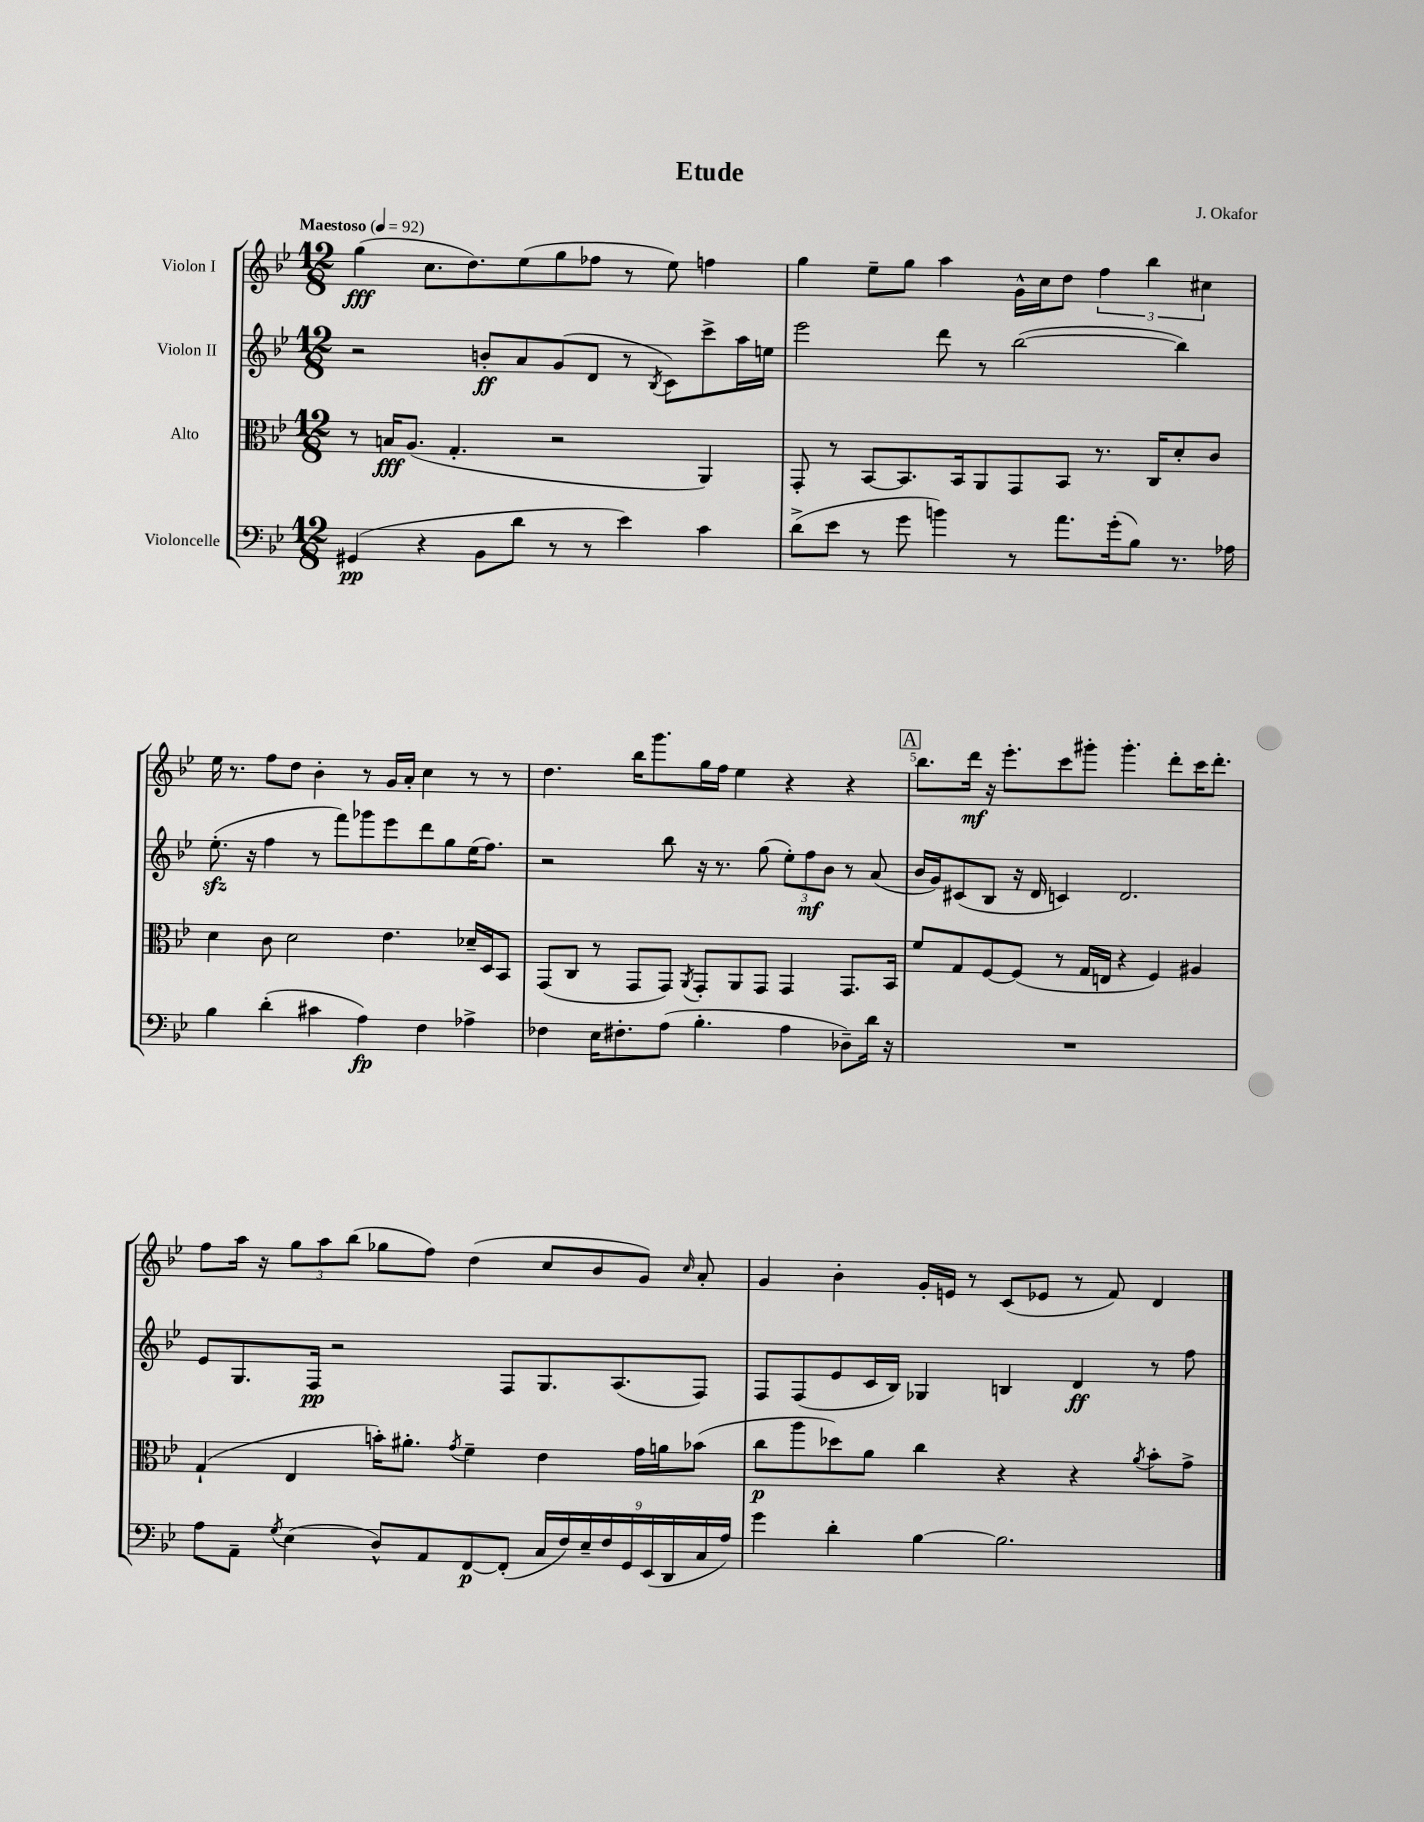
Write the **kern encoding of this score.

**kern	**dynam	**kern	**dynam	**kern	**dynam	**kern	**dynam
*part4	*part4	*part3	*part3	*part2	*part2	*part1	*part1
*staff4	*staff4	*staff3	*staff3	*staff2	*staff2	*staff1	*staff1
*I"Violoncelle	*	*I"Alto	*	*I"Violon II	*	*I"Violon I	*
*clefF4	*	*clefC3	*	*clefG2	*	*clefG2	*
*k[b-e-]	*	*k[b-e-]	*	*k[b-e-]	*	*k[b-e-]	*
*M12/8	*	*M12/8	*	*M12/8	*	*M12/8	*
*MM92	*	*MM92	*	*MM92	*	*MM92	*
=1	=1	=1	=1	=1	=1	=1	=1
!	!	!	!	!	!	!LO:TX:a:B:t=Maestoso	!
(4GG#X/	pp	8r	.	2r	.	(4gg\	fff
.	.	16Bn/KL	fff	.	.	.	.
.	.	(8.A/J	.	.	.	.	.
4r	.	.	.	.	.	8.cc\L	.
.	.	4.G'/	.	.	.	.	.
.	.	.	.	.	.	8.dd\)	.
8BB-\L	.	.	.	8bn'/L	ff	.	.
8d\J	.	.	.	8a/	.	(8ee-\	.
8r	.	2r	.	(8g/	.	8gg\	.
8r	.	.	.	8d/J	.	8ff-X\J	.
4e-\)	.	.	.	8r	.	8r	.
.	.	.	.	8qB-/	.	.	.
.	.	.	.	8c\L)	.	8ee-\)	.
4c\	.	4AA/)	.	8ccc^\	.	4ffn\	.
.	.	.	.	16aa\L	.	.	.
.	.	.	.	16een\JJ	.	.	.
=2	=2	=2	=2	=2	=2	=2	=2
(8d^\L	.	8GG'/	.	2eee-\	.	4gg\	.
8e-\J	.	8r	.	.	.	.	.
8r	.	[8BB-/L	.	.	.	8ee-~\L	.
8g\	.	8.BB-/]	.	.	.	8gg\J	.
4bn\)	.	.	.	8ddd\	.	4aa\	.
.	.	16BB-/k	.	.	.	.	.
.	.	8AA/	.	8r	.	.	.
8r	.	8GG/	.	([2bb-\	.	16g^^\LL	.
.	.	.	.	.	.	16cc\J	.
8.a\L	.	8BB-/J	.	.	.	8dd\J	.
.	.	8.r	.	.	.	6ff\	.
(16g'\k	.	.	.	.	.	.	.
8B-\J)	.	.	.	.	.	.	.
.	.	.	.	.	.	6bb-\	.
.	.	16C/KL	.	.	.	.	.
8.r	.	8d'/	.	4bb-\])	.	.	.
.	.	.	.	.	.	6cc#X\	.
.	.	8c/J	.	.	.	.	.
16A-X\	.	.	.	.	.	.	.
!!LO:LB:g=z
=3	=3	=3	=3	=3	=3	=3	=3
4B-\	.	4d\	.	(8.ee-zz'\	.	16ee-\	.
.	.	.	.	.	.	8.r	.
.	.	.	.	16r	.	.	.
(4d'\	.	8c\	.	4ff\	.	8ff\L	.
.	.	2d\	.	.	.	8dd\J	.
4c#X\	.	.	.	8r	.	4b-'\	.
.	.	.	.	8fff\L)	.	.	.
4A\)	fp	.	.	8ggg-X\	.	8r	.
.	.	4.e-\	.	8eee-\	.	16g/LL	.
.	.	.	.	.	.	16a'/JJ	.
4F\	.	.	.	8ddd\	.	4cc\	.
.	.	.	.	8gg\	.	.	.
4A-X^\	.	16d-X~/LL	.	(16ee-\K	.	8r	.
.	.	16D/J	.	8.ff\J)	.	.	.
.	.	8BB-/J	.	.	.	8r	.
=4	=4	=4	=4	=4	=4	=4	=4
4F-X\	.	(8GG/L	.	2r	.	4.dd\	.
.	.	8C/J	.	.	.	.	.
16E-\KL	.	8r	.	.	.	.	.
8.F#X'\	.	.	.	.	.	.	.
.	.	8GG/L	.	.	.	16bb-\KL	.
.	.	.	.	.	.	8.ggg\	.
(8A\J	.	8GG/J)	.	8bb-\	.	.	.
.	.	8qAA/	.	.	.	.	.
4.B-'\	.	8GG'/L	.	16r	.	16gg\L	.
.	.	.	.	8.r	.	16ff\JJ	.
.	.	8AA/	.	.	.	4ee-\	.
.	.	8GG/J	.	(8gg\	.	.	.
4A\	.	4GG/	.	12ee-'\L)	.	4r	.
.	.	.	.	12ff\	mf	.	.
.	.	.	.	12b-\J	.	.	.
8D-X~\L)	.	8.GG/L	.	8r	.	4r	.
16d\Jk	.	.	.	(8a/	.	.	.
16r	.	16BB-/Jk	.	.	.	.	.
!!LO:REH:place=s1:t=A
=5	=5	=5	=5	=5	=5	=5	=5
1.r	.	8f/L	.	16b-/LL	.	8.bb-\L	.
.	.	.	.	16g/J)	.	.	.
.	.	8G/	.	(8c#X/	.	.	.
.	.	.	.	.	.	16ddd\Jk	mf
.	.	[8F/	.	8B-/J	.	16r	.
.	.	.	.	.	.	8.eee-'\L	.
.	.	(8F/J]	.	16r	.	.	.
.	.	.	.	16d/	.	.	.
.	.	8r	.	4cn/)	.	8ccc\	.
.	.	16G/LL	.	.	.	8ggg#X'\J	.
.	.	16En/JJ	.	.	.	.	.
.	.	4r	.	2.d/	.	4.ggg#'\	.
.	.	4F/)	.	.	.	.	.
.	.	.	.	.	.	8ddd'\L	.
.	.	4A#X/	.	.	.	16ccc\K	.
.	.	.	.	.	.	8.ddd'\J	.
!!LO:LB:g=z
=6	=6	=6	=6	=6	=6	=6	=6
8A\L	.	(4G`/	.	8e-/L	.	8ff\L	.
8AA~\J	.	.	.	8.G/	.	16aa\Jk	.
.	.	.	.	.	.	16r	.
8qG/	.	.	.	.	.	.	.
(4E-\	.	4E-/	.	.	.	12gg\L	.
.	.	.	.	16F/Jk	pp	.	.
.	.	.	.	.	.	12aa\	.
.	.	.	.	2r	.	.	.
.	.	.	.	.	.	(12bb-\J	.
8D^^/L)	.	16bn'\KL)	.	.	.	8gg-X\L	.
.	.	8.a#X'\J	.	.	.	.	.
8AA/	.	.	.	.	.	8ff\J)	.
.	.	8qg/	.	.	.	.	.
[8FF/	p	4f~\	.	.	.	(4dd\	.
(8FF'/J]	.	.	.	8F/L	.	.	.
18C/LL	.	4e-\	.	8.G/	.	8cc/L	.
18F/)	.	.	.	.	.	.	.
18E-~/	.	.	.	.	.	.	.
.	.	.	.	.	.	8b-/	.
18F/	.	.	.	.	.	.	.
.	.	.	.	(8.A/	.	.	.
18GG/	.	.	.	.	.	.	.
.	.	16g\LL	.	.	.	8g/J)	.
(18EE-/	.	.	.	.	.	.	.
.	.	16an\J	.	.	.	.	.
18DD/	.	.	.	.	.	.	.
.	.	.	.	.	.	16qqcc/	.
.	.	(8b-X\J	.	8F/J)	.	8a'/	.
18C/	.	.	.	.	.	.	.
18A/JJ)	.	.	.	.	.	.	.
=7	=7	=7	=7	=7	=7	=7	=7
4g\	.	8cc\L	p	8F/L	.	4g/	.
.	.	8aa\	.	(8F/	.	.	.
4d'\	.	8dd-X\)	.	8e-/	.	4b-'\	.
.	.	8a\J	.	16c/L	.	.	.
.	.	.	.	16B-/JJ)	.	.	.
[4B-\	.	4cc\	.	4G-X/	.	16g'/LL	.
.	.	.	.	.	.	16en/JJ	.
.	.	.	.	.	.	8r	.
2.B-\]	.	4r	.	4Bn/	.	(8c/L	.
.	.	.	.	.	.	8e-X/J	.
.	.	4r	.	4d/	ff	8r	.
.	.	.	.	.	.	8f/)	.
.	.	8qa/	.	.	.	.	.
.	.	8b-'\L	.	8r	.	4d/	.
.	.	8g^\J	.	8ff\	.	.	.
==	==	==	==	==	==	==	==
*-	*-	*-	*-	*-	*-	*-	*-
